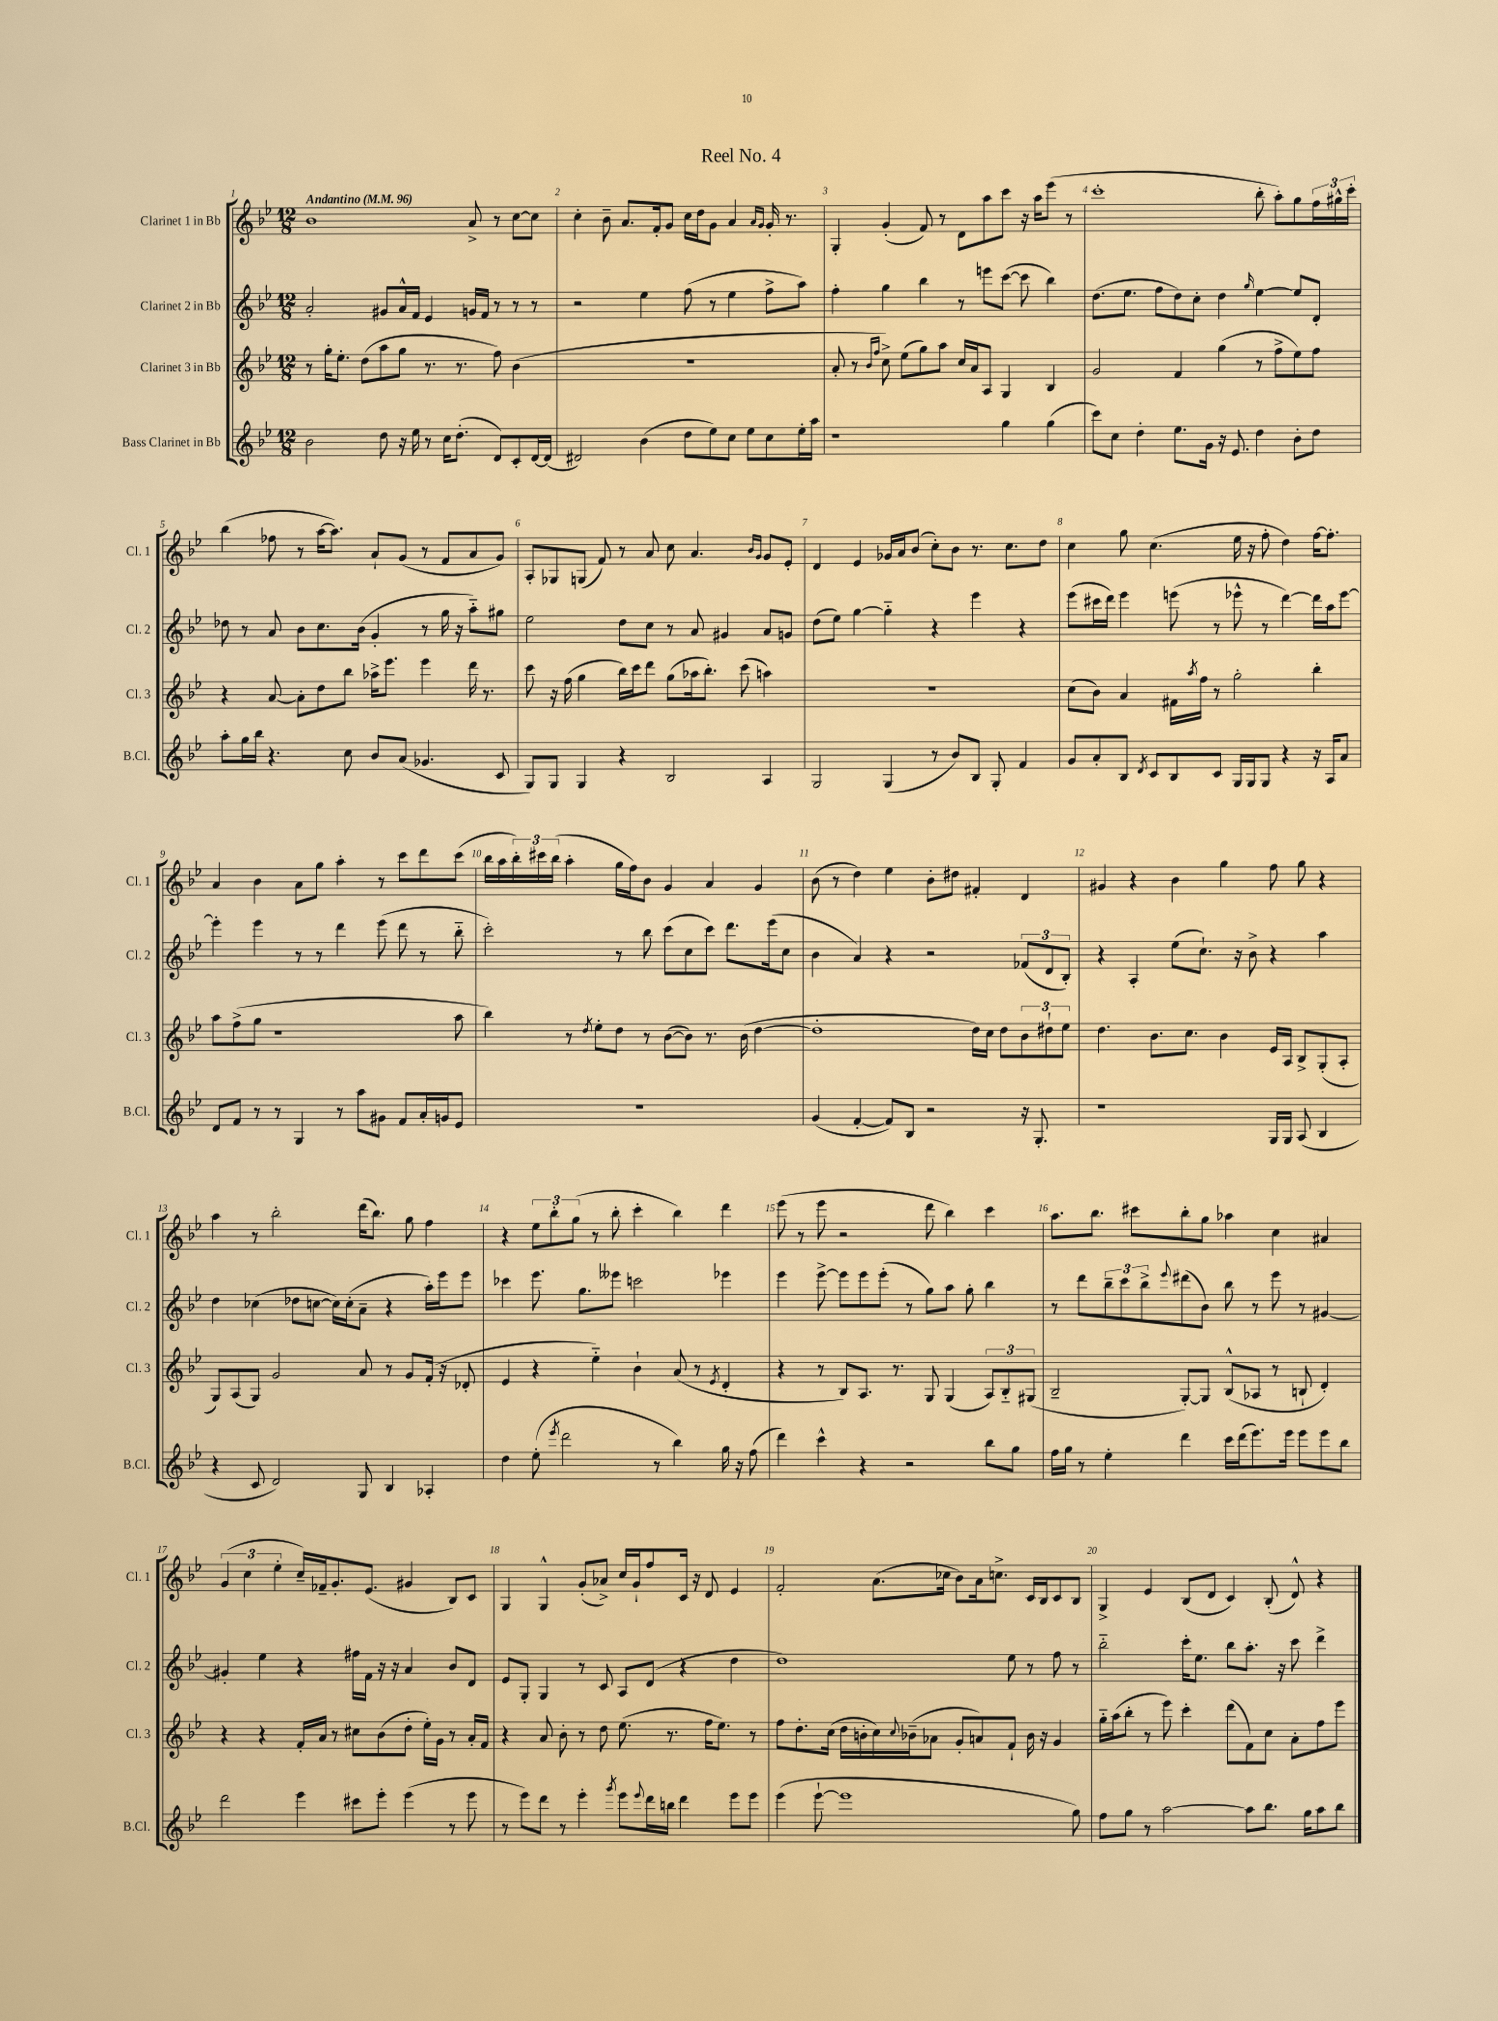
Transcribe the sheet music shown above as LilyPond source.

\header { title = "Reel No. 4" }
<<
\new StaffGroup <<
\new Staff = "s0" \with { instrumentName = "Clarinet 1 in Bb" shortInstrumentName = "Cl. 1" } {
    \clef treble \key bes \major \numericTimeSignature \time 12/8 \tempo "Andantino" 4 = 96
    bes'1 a'8-> r8 c''8~ c''8 |
    c''4-. bes'8-- a'8. f'16-. g'8 c''16 d''16 g'8 a'4 \grace { a'16 g'16 } g'16-. r8. |
    g4-. g'4-.( f'8) r8 d'8 a''8 c'''8 r16 a''16 ees'''8( r8 |
    c'''1-. bes''8-. a''8-.) g''8 \tuplet 3/2 { f''16 gis''16-^ c'''16-. } |
    bes''4( fes''8 r8 a''16~ a''8.) a'8-! g'8( r8 f'8 a'8 g'8) |
    a8-. ges8 g8( f'8) r8 a'8 c''8 a'4. \grace { bes'16 g'16 } g'8 ees'8-. |
    d'4 ees'4 ges'16 a'16 bes'8( c''8-.) bes'8 r8. c''8. d''8 |
    c''4 g''8 c''4.( ees''16 r16 f''8-. d''4) f''16~ f''8.-. |
    a'4 bes'4 a'8 g''8 a''4-. r8 c'''8 d'''8 c'''8( |
    bes''16 a''16 \tuplet 3/2 { bes''16-.) cis'''16 bes''16( } a''4-. g''16 f''16) bes'8 g'4 a'4 g'4 |
    bes'8( r8 d''4) ees''4 bes'8-. dis''8 fis'4-. d'4 |
    gis'4 r4 bes'4 g''4 f''8 g''8 r4 |
    a''4 r8 bes''2-. d'''16( bes''8.) g''8 f''4 |
    r4 \tuplet 3/2 { ees''8 bes''8-. g''8( } r8 bes''8-. c'''4-. bes''4) d'''4 |
    ees'''8( r8 ees'''8 r2 d'''8 bes''4) c'''4 |
    a''8. bes''8. cis'''8 bes''8-. g''8 aes''4 c''4 ais'4 |
    \tuplet 3/2 { g'4( c''4 ees''4-. } c''16--) fes'16-- g'8.-. ees'8.( gis'4 bes8) c'8 |
    g4 g4-^ g'8-.( aes'8->) c''16 g'16-! f''8 c'16 r16 d'8 ees'4 |
    f'2-. a'8.( ces''16 bes'8) a'16 c''8.-> c'16 bes16 c'8 bes8 |
    g4-> ees'4 bes8( d'8 c'4) bes8-.( d'8-^) r4 \bar "|." |
}
\new Staff = "s1" \with { instrumentName = "Clarinet 2 in Bb" shortInstrumentName = "Cl. 2" } {
    \clef treble \key bes \major \numericTimeSignature \time 12/8
    a'2-. gis'8 a'16-^ f'16 ees'4 g'16 f'16 r8 r8 r8 |
    r2 ees''4 f''8( r8 ees''4 f''8-> a''8) |
    f''4-. g''4 bes''4 r8 e'''8 c'''8~( c'''8 bes''4) |
    d''8.( ees''8. f''8 d''8) c''8-. d''4 \grace { g''16 } ees''4~ ees''8 d'8-. |
    des''8 r8 a'8 bes'8 c''8. bes'16( g'4-. r8 g''16 r16 a''8-_) gis''8 |
    ees''2 d''8 c''8 r8 a'8 gis'4 a'8 g'8 |
    d''8( ees''8) g''4~ g''4-_ r4 ees'''4 r4 |
    ees'''8( cis'''16 d'''16) ees'''4 e'''8( r8 ees'''8-^ r8 d'''4~) d'''16 a''16 ees'''8~ |
    ees'''4-. ees'''4 r8 r8 d'''4 ees'''8( d'''8 r8 bes''8-_ |
    c'''2-.) r8 bes''8 c'''8( c''8 c'''8) d'''8. ees'''16( c''8 |
    bes'4 a'4) r4 r2 \tuplet 3/2 { fes'8( d'8 bes8-.) } |
    r4 a4-. ees''8( c''8.-!) r16 bes'8-> r4 a''4 |
    d''4 ces''4( des''8 c''8~ c''16) c''16-.( a'8-- r4 a''16-.) ees'''16 ees'''8 |
    ces'''4 ees'''8. g''8. eeses'''8 c'''2 ees'''4 |
    ees'''4 ees'''8~-> ees'''8 ees'''8 ees'''8-.( r8 g''8) a''8 g''8-. bes''4 |
    r8 d'''8 \tuplet 3/2 { bes''8-- c'''8 bes''8-> } \appoggiatura { ees'''8 } dis'''8( bes'8) bes''8 r8 ees'''8 r8 gis'4~ |
    gis'4-. ees''4 r4 fis''16 f'16 r16 r16 a'4 bes'8 d'8 |
    ees'8 g8-. g4 r8 c'8 a8 d'8( r4 d''4 |
    d''1) ees''8 r8 f''8 r8 |
    bes''2-_ c'''16-. ees''8. bes''8 a''8.-. r16 c'''8 d'''4-> \bar "|." |
}
\new Staff = "s2" \with { instrumentName = "Clarinet 3 in Bb" shortInstrumentName = "Cl. 3" } {
    \clef treble \key bes \major \numericTimeSignature \time 12/8
    r8 g''16-. ees''8.-. d''8( a''8 g''8 r8. r8. f''8) bes'4( |
    R1. |
    a'8-. r8 \grace { bes'16 f''16 } c''8->) ees''8( g''8) a''8 c''16 a'16 a8 g4 bes4 |
    g'2 f'4 g''4( r8 f''8-> ees''8) f''8 |
    r4 a'8~ a'8-. d''8 bes''8 aes''16-> ees'''8. ees'''4 d'''16 r8. |
    c'''8 r16 f''16( g''4 bes''16) c'''16 d'''8 g''8( aes''16 bes''8.-.) c'''8( a''4) |
    R1. |
    c''8( bes'8) a'4 fis'16 \acciaccatura { a''8 } f''16 r8 g''2-. bes''4-. |
    a''8 f''8->( g''8 r1 a''8 |
    bes''4) r8 \acciaccatura { d''8 } ees''8-. d''8 r8 bes'8~( bes'8) r8. bes'16( d''4~ |
    d''1-. d''16) c''16 d''8 \tuplet 3/2 { bes'8 dis''8-! ees''8 } |
    d''4. bes'8. c''8. bes'4 ees'16 a16 bes8-> g8-.( a8-. |
    g8) a8( g8) g'2 a'8 r8 g'8 f'16-.( r16 des'8-. |
    ees'4 r4 ees''4-_) bes'4-! a'8( r8 \acciaccatura { ees'8 } d'4-. |
    r4 r8 bes8) a8. r8. g8 g4( \tuplet 3/2 { a8) bes8-_ gis8( } |
    bes2-- g8~-.) g8 bes8-^( aes8 r8 b8-! d'4-.) |
    r4 r4 f'16-. a'16 r8 cis''8 bes'8( d''8-. ees''16-.) g'16 r8 a'16-. f'16 |
    r4 a'8 bes'8-. r8 d''8 ees''8.( r8. f''16 ees''8.) r8 |
    f''8 d''8.-. c''16( d''16 b'16-. c''16) \appoggiatura { c''8 } bes'16--( aes'8 g'8-. a'8) f'8-! bes'16 r16 g'4 |
    g''16-_ a''16( bes''8-. r8 ees'''8) c'''4-. d'''8( f'8) c''8 a'8-. f''8 ees'''8 \bar "|." |
}
\new Staff = "s3" \with { instrumentName = "Bass Clarinet in Bb" shortInstrumentName = "B.Cl." } {
    \clef treble \key bes \major \numericTimeSignature \time 12/8
    bes'2 d''8 r16 ees''16 r8 c''16 d''8.-.( d'8) c'8-. d'16~ d'16( |
    dis'2) bes'4( d''8 ees''8) c''8 ees''8 c''8 ees''16-. a''16 |
    r1 g''4 g''4( |
    c'''8) c''8 d''4-. ees''8. g'16 r16 ees'8. d''4 bes'8-. d''8 |
    a''8-. g''16 bes''16 r4. c''8 bes'8 a'8( ges'4. c'8 |
    g8) g8 g4 r4 bes2 a4 |
    g2 g4( r8 bes'8) bes8 g8-. f'4 |
    g'8 a'8-. bes8 \acciaccatura { d'8 } c'8 bes8 c'8 g16 g16 g8 r4 r16 a16 a'8 |
    d'8 f'8 r8 r8 g4 r8 a''8 gis'8 f'8 a'16-. g'16 ees'8 |
    R1. |
    g'4( f'4~-. f'8) bes8 r2 r16 g8.-. |
    r1 g16 g16 a8( bes4 |
    r4 c'8 d'2) g8 bes4 aes4-. |
    d''4 ees''8-.( \acciaccatura { ees'''8 } d'''2 r8 bes''4) g''16 r16 f''8( |
    d'''4) c'''4-^ r4 r2 bes''8 g''8 |
    f''16 g''16 r8 ees''4-. d'''4 c'''16 d'''16( ees'''8.) ees'''16 ees'''8 ees'''8 bes''8 |
    d'''2 ees'''4 cis'''8 ees'''8-. ees'''4( r8 ees'''8 |
    r8 ees'''8) d'''8 r8 ees'''4-. \acciaccatura { g'''8 } ees'''8 \appoggiatura { ees'''8 } d'''16 b''16 d'''4 ees'''8 ees'''8 |
    ees'''4( ees'''8~-! ees'''1 g''8) |
    f''8 g''8 r8 a''2~ a''8 bes''8. g''16 a''8 bes''8 \bar "|." |
}
>>
>>
\layout { \context { \Score \override BarNumber.break-visibility = ##(#f #t #t) barNumberVisibility = #all-bar-numbers-visible } }
